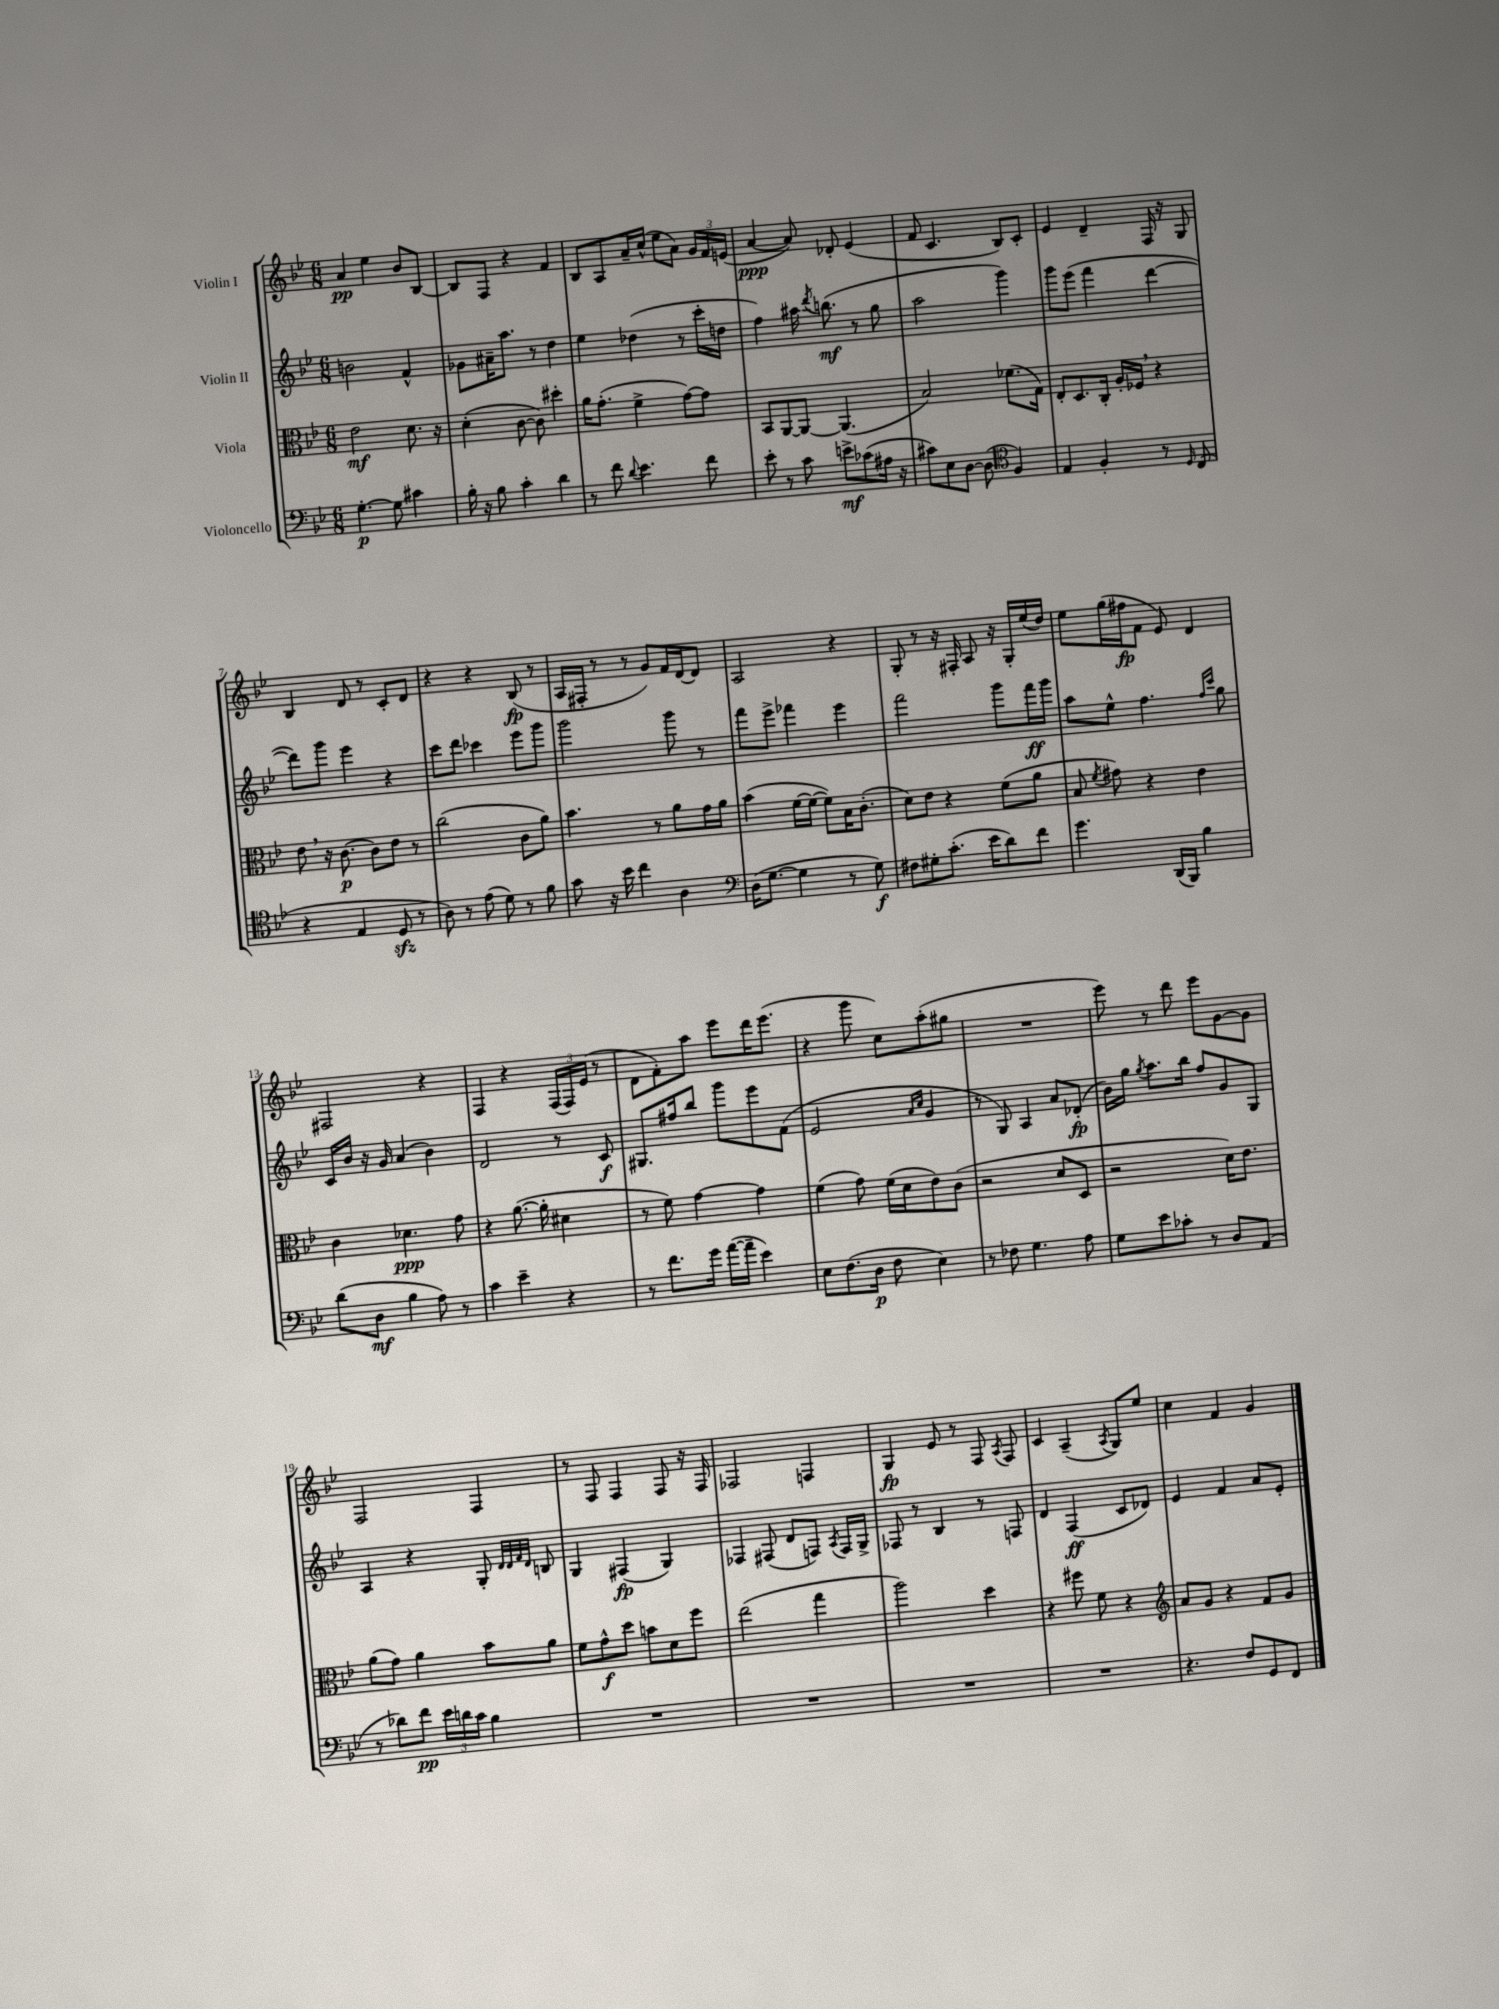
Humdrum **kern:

**kern	**kern	**kern	**kern
*staff4	*staff3	*staff2	*staff1
*clefF4	*clefC3	*clefG2	*clefG2
*k[b-e-]	*k[b-e-]	*k[b-e-]	*k[b-e-]
*M6/8	*M6/8	*M6/8	*M6/8
[4.G'	2e-	2b	4a
.	.	.	4ee-
8G]	.	.	.
4c#	8.d	4f^^	8b-
.	.	.	[8B-
.	16r	.	.
=	=	=	=
16B-'	(4d'	8g-	8B-]
16r	.	.	.
8B-	.	16a#~	8F
.	.	8.aa	.
4c'	[8c	.	4r
.	8c])	8r	.
4d	4dd#'	4dd	4f
=	=	=	=
8r	16a	4ee-	8B-
.	(8.g'	.	.
8f	.	.	8A
8qqd	.	.	.
4.e-	4f^	(4dd-	16a~
.	.	.	(16cc^^
.	.	.	8ee-
.	[8g)	8r	8a)
8f	8g]	16ccc'	24g
.	.	.	24f
.	.	16dd	.
.	.	.	(24e
=	=	=	=
8e-'	8BB-	4ff)	[4a
8r	[8AA	.	.
8c	8AA_	16aa#	8a])
.	.	8qddd	.
.	.	(8.bb	.
8e^	(4.AA]	.	8d-'
(8c-	.	8r	(4e-
16A#	.	8gg	.
16r	.	.	.
=	=	=	=
8c#)	2B-)	2aa	8f
8E-	.	.	4.c
[8D	.	.	.
(8D]	.	.	.
*clefC4	*	*	*
4F)	(8.f-	4ggg)	8B-)
.	.	.	8c'
.	16G)	.	.
=	=	=	=
4E-	8E-'	8ggg	4e-
.	8.D	(8eee-	.
4F'	.	4fff	4d~
.	16C'	.	.
.	16A'	.	.
.	16F-	.	.
8r	4r	[4ddd	16F
.	.	.	16r
16qqD	.	.	.
(8C	.	.	8G
=	=	=	=
4r	8e-	8ddd])	4B-
.	16r	8ggg	.
.	[8.c	.	.
4E-	.	4eee-	8d
.	8c]	.	8r
8D	8e-	4r	8c'
8r	8r	.	8d
=	=	=	=
8A)	(2cc	8ccc	4r
8r	.	8ddd	.
(8e-	.	4ccc-	4r
8d)	.	.	.
8r	8c	8eee-	(8B-
8f	8a)	8ggg	8r
=	=	=	=
8g	4.b-	2ggg	16A
.	.	.	16F#'
16r	.	.	8r
16b-	.	.	.
4cc	.	.	8r
.	8r	.	8g)
4A	8a	8ggg	16f
.	.	.	[16d
.	16g	8r	8d]
.	16a	.	.
=	=	=	=
*clefF4	*	*	*
(16D	(4b-	8fff	2A
[8.G	.	.	.
.	.	8eee-^	.
4G]	[16f	4fff-	.
.	16f_	.	.
.	8f])	.	.
8r	16B-	4eee-	4r
.	(8.c'	.	.
8G)	.	.	.
=	=	=	=
8F#	8d)	2fff	8G'
8G#'	8e-	.	8r
(8.c'	4r	.	16r
.	.	.	16F#'
.	.	.	8A
16e-	.	.	.
8d)	(8f	8ggg	16r
.	.	.	16G'
8f	8a	16fff	(16ee-
.	.	16ggg	16dd)
=	=	=	=
4.g	8B-	8aa	8ee-
.	8qf	.	.
.	8g#)	8ee-^^	(16gg
.	.	.	16ff#
.	4r	4.ff	8f
(16DD	.	.	8e-)
16BBB-)	.	.	.
4B-	4e-	.	4d
.	.	16qqff	.
.	.	16qqccc	.
.	.	8gg	.
=	=	=	=
(8d	4c	16c	2F#
.	.	16b-	.
8D	.	16r	.
.	.	16g	.
4B-	4.d-	(4a	.
8A)	.	4b-)	4r
8r	8g	.	.
=	=	=	=
4c	4r	2d	4F
4e-~	([8.a	.	4r
.	16a']	.	.
4r	4d#	8r	(24F
.	.	.	24F)
.	.	.	(24e-
.	.	8c	8r
=	=	=	=
8r	8r	8.G#	8d
8.f	8f)	.	8f')
.	.	16ff#	.
.	[4g	8bb-	8aa
16g	.	.	.
([16a	.	8ggg	8eee-
16a~]	.	.	.
4e-)	4g]	8eee-	16ddd
.	.	.	(8.eee-
.	.	(8f	.
=	=	=	=
8E-	(4f	2e-	4r
(8.F	.	.	.
.	8g)	.	8ggg
16D	.	.	.
8F	(16f	.	8cc)
.	16d	.	.
.	.	16qqa	.
.	.	16qqcc	.
4E-)	8e-)	4g	(8aa'
.	(8c	.	8gg#
=	=	=	=
8r	2r	8r	2.r
8F-	.	8G)	.
4.G	.	4A	.
.	8d	8a	.
8A	8D	(8d-'	.
=	=	=	=
8G	2r	16b-)	8eee-)
.	.	16gg	.
.	.	8qgg	.
8e-	.	8.aa	8r
8c-'	.	.	8ddd
.	.	16bb-	.
8r	.	8ff	8eee-
8D	16d)	8g	[8g
.	8.e-	.	.
(8AA	.	8G	8g]
=	=	=	=
8r	(8a	4A	2F
8d-)	8g)	.	.
8f	4a	4r	.
24e-	.	.	.
24d	.	.	.
24c	.	.	.
4B-	8b-	8G'	4F
.	.	32qqd	.
.	.	32qqd	.
.	.	32qqf	.
.	.	32qqd	.
.	8a	8B	.
=	=	=	=
2.r	8f	4G	8r
.	8g^^	.	8F
.	8dd	(4F#	4F
.	8b	.	.
.	8d	4G)	8F
.	8ff	.	16r
.	.	.	16F
=	=	=	=
2.r	(2ee-	4F-	2F-
.	.	(8F#	.
.	.	8d	.
.	4gg	8F)	4F
.	.	8qA	.
.	.	16F	.
.	.	16G^	.
=	=	=	=
2.r	2aa)	8F-	4G
.	.	8r	.
.	.	4B-	8e-
.	.	.	8r
.	4dd	8r	8F
.	.	.	8qA
.	.	8F	8F
=	=	=	=
2.r	4r	4d	4c
.	8ff#	(4F	(4A~
.	8f	.	.
.	.	.	8qA
.	4r	8c	8G)
.	.	8d-)	8ee-
=	=	=	=
*	*clefG2	*	*
4.r	8a	4e-	4cc
.	8g	.	.
.	4r	4f	4f
8F	.	.	.
8GG	8f	8a	4g
8FF	8g	8e-'	.
==	==	==	==
*-	*-	*-	*-
